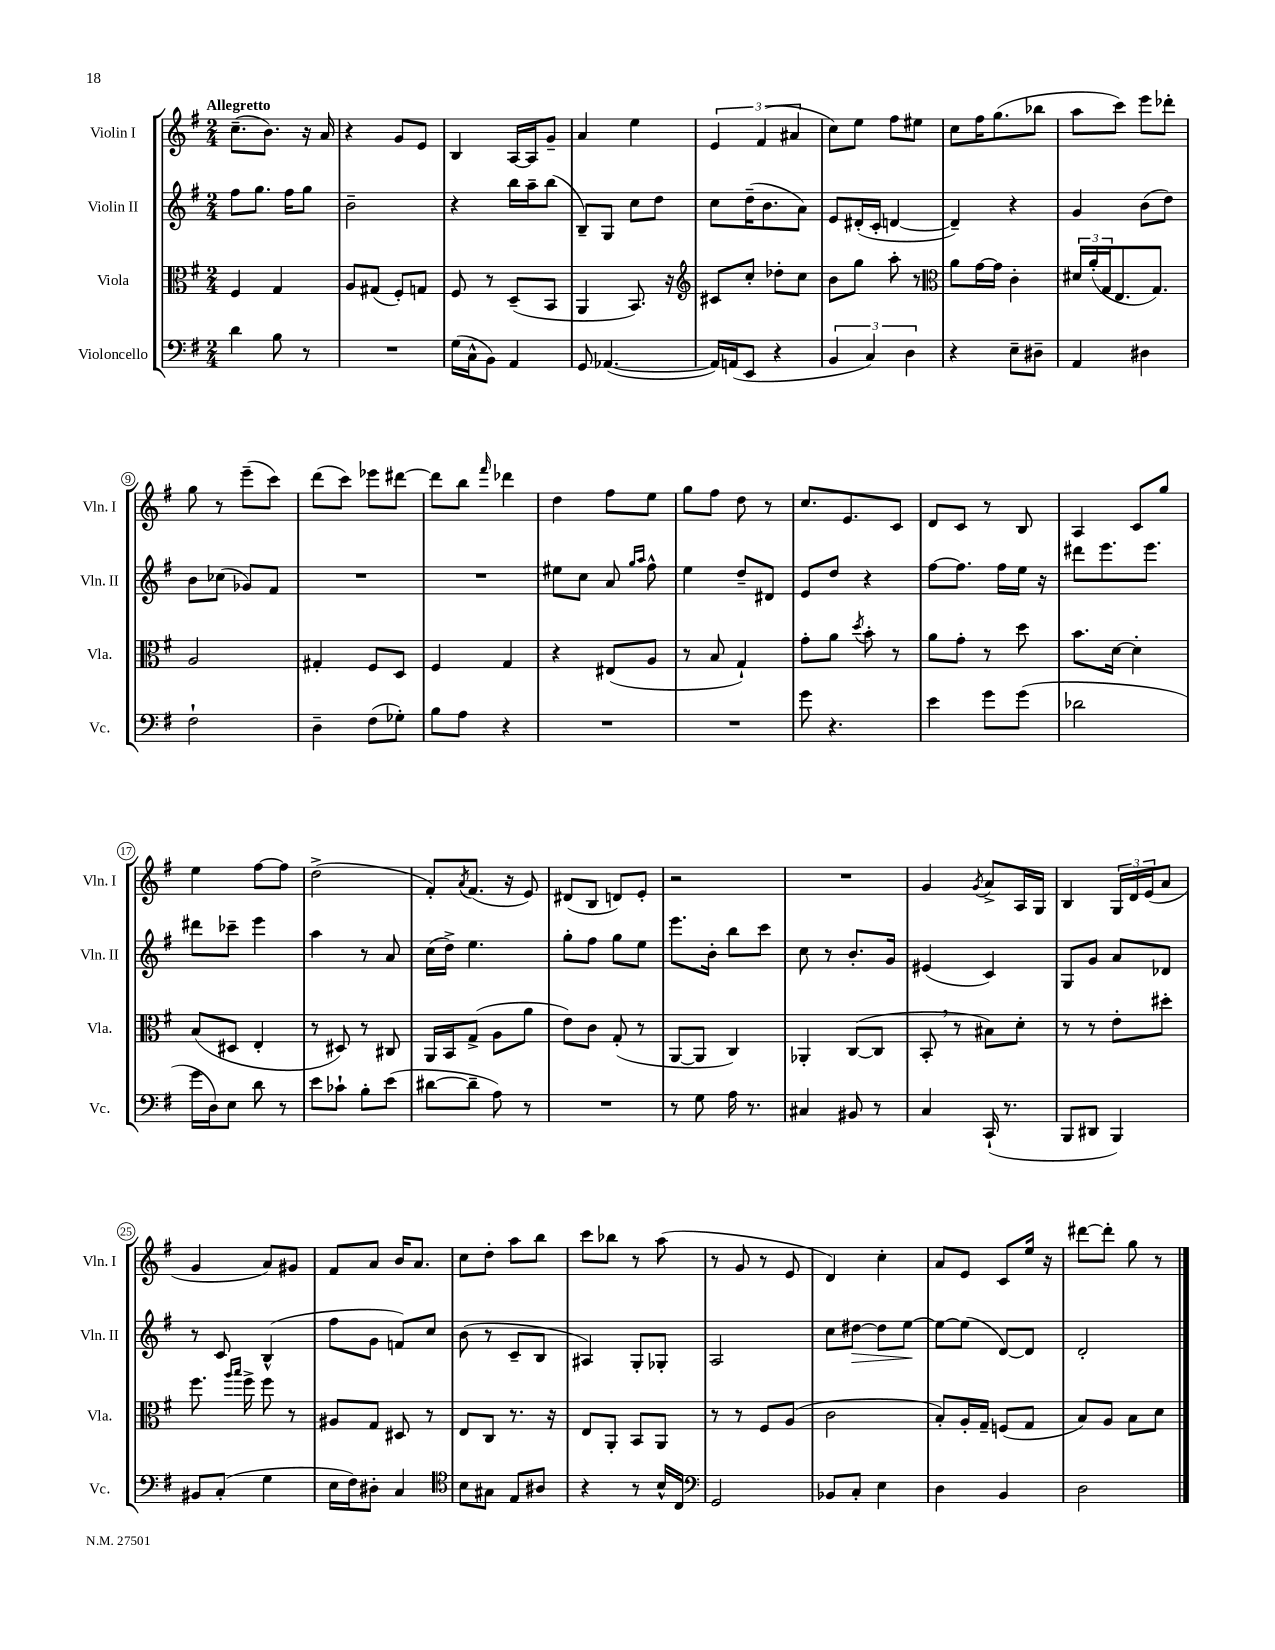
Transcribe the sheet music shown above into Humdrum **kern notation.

**kern	**kern	**kern	**kern
*staff4	*staff3	*staff2	*staff1
*clefF4	*clefC3	*clefG2	*clefG2
*k[f#]	*k[f#]	*k[f#]	*k[f#]
*M2/4	*M2/4	*M2/4	*M2/4
4d	4F#	8ff#	(8.cc~
.	.	8.gg	.
.	.	.	8.b)
8B	4G	.	.
.	.	16ff#	.
8r	.	8gg	16r
.	.	.	16a
=	=	=	=
2r	8A	2b~	4r
.	(8G#	.	.
.	8F#')	.	8g
.	8G	.	8e
=	=	=	=
(16G	8F#	4r	4B
16C^^	.	.	.
8BB)	8r	.	.
4AA	(8D~	16bb	[16A
.	.	16aa~	16A]
.	8BB	(8bb	8g~
=	=	=	=
8GG	4AA	8B~)	4a
([4.AA-	.	8G	.
.	8.BB)	8cc	4ee
.	.	8dd	.
.	16r	.	.
=	=	=	=
*	*clefG2	*	*
16AA-])	8c#	8cc	6e
(16AA	.	.	.
8EE	8cc'	(16dd~	.
.	.	.	(6f#
.	.	8.b	.
4r	8dd-'	.	.
.	.	.	6a#
.	8cc	8a)	.
=	=	=	=
6BB	8b	8e	8cc)
.	8gg	(16d#'	8ee
6C)	.	.	.
.	.	16c'	.
.	8aa'	[4d	8ff#
6D	.	.	.
.	8r	.	8ee#
=	=	=	=
*	*clefC3	*	*
4r	8a	4d~])	8cc
.	[16g	.	16ff#
.	16g]	.	(8.gg
8E~	4c'	4r	.
8D#~	.	.	8bb-
=	=	=	=
4AA	24d#	4g	8aa
.	(24a'	.	.
.	24G	.	.
.	8.E	.	8ccc)
4D#	.	(8b	8eee
.	8.G)	.	.
.	.	8dd)	8ddd-'
=	=	=	=
2F#`	2A	8b	8gg
.	.	(8cc-	8r
.	.	8g-)	(8eee~
.	.	8f#	8ccc)
=	=	=	=
4D~	4G#'	2r	(8ddd
.	.	.	8ccc)
(8F#	8F#	.	8eee-
8G-')	8D	.	[8ddd#
=	=	=	=
8B	4F#	2r	8ddd#]
8A	.	.	8bb
.	.	.	16qqfff#
4r	4G	.	4ddd-
=	=	=	=
2r	4r	8ee#	4dd
.	.	8cc	.
.	(8E#	8a	8ff#
.	.	16qqgg	.
.	.	16qqaa	.
.	8A	8ff#^^	8ee
=	=	=	=
2r	8r	4ee	8gg
.	8B	.	8ff#
.	4G`)	8dd~	8dd
.	.	8d#	8r
=	=	=	=
8g	8g'	8e	8.cc
4.r	8a	8dd	.
.	.	.	8.e
.	8qdd	.	.
.	8b'	4r	.
.	8r	.	8c
=	=	=	=
4e	8a	[8ff#	8d
.	8g'	8.ff#]	8c
8g	8r	.	8r
.	.	16ff#	.
(8g	8dd	16ee	8B
.	.	16r	.
=	=	=	=
2d-	8.b	8ddd#	4A
.	.	8.eee	.
.	[16d	.	.
.	4d']	.	8c
.	.	8.eee	.
.	.	.	8gg
=	=	=	=
16g	(8B	8ddd#	4ee
16D)	.	.	.
8E	8D#	8ccc-~	.
8d	4E'	4eee	[8ff#
8r	.	.	8ff#]
=	=	=	=
8e	8r	4aa	(2dd^
8c-`	8D#)	.	.
8B'	8r	8r	.
(8e	8C#	8a	.
=	=	=	=
[8d#	16AA	(16cc	8f#')
.	16BB	16dd^)	.
.	.	.	8qa
8d#~]	(8G^	4.ee	(8.f#
8A)	8A	.	.
.	.	.	16r
8r	8a	.	8e)
=	=	=	=
2r	8e)	8gg'	(8d#
.	8c	8ff#	8B
.	(8G'	8gg	8d)
.	8r	8ee	8e'
=	=	=	=
8r	[8AA	8.eee	2r
8G	8AA]	.	.
.	.	16b'	.
16A	4C)	8bb	.
8.r	.	.	.
.	.	8ccc	.
=	=	=	=
4C#	4AA-'	8cc	2r
.	.	8r	.
8BB#	([8C	8.b'	.
8r	8C]	.	.
.	.	16g	.
=	=	=	=
4C	8BB'	(4e#	4g
.	8r	.	.
.	.	.	8qg
(16CC`	8B#)	4c)	8a^
8.r	.	.	.
.	8d'	.	16A
.	.	.	16G
=	=	=	=
8BBB	8r	8G	4B
8DD#	8r	8g	.
4BBB)	8e'	8a	24G
.	.	.	24d
.	.	.	(24e
.	8dd#'	8d-	8a
=	=	=	=
8BB#	8.ff#	8r	4g
(8C'	.	8c	.
.	16qqaa	.	.
.	16qqbb	.	.
.	16ff#^	.	.
4G	8ff#	(4B^^	8a)
.	8r	.	8g#
=	=	=	=
16E	8A#	8ff#	8f#
16F#)	.	.	.
8D#'	8G	8g	8a
4C	8D#	8f)	16b
.	.	.	8.a
.	8r	8cc	.
=	=	=	=
*clefC4	*	*	*
8B	8E	(8b	8cc
8G#	8C	8r	8dd'
8E	8.r	8c~	8aa
8A#	.	8B	8bb
.	16r	.	.
=	=	=	=
4r	8E	4A#)	8ccc
.	8AA'	.	8bb-
8r	8BB	8G'	8r
16B^^	8AA	8G-'	(8aa
16C	.	.	.
=	=	=	=
*clefF4	*	*	*
2GG	8r	2A	8r
.	8r	.	8g
.	8F#	.	8r
.	(8A	.	8e
=	=	=	=
8BB-	2c	8cc	4d)
8C'	.	[8dd#	.
4E	.	8dd#]	4cc'
.	.	[8ee	.
=	=	=	=
4D	8B')	8ee_	8a
.	16A'	(8ee]	8e
.	16G~	.	.
4BB	(8F	[8d)	8c
.	8G	8d]	16ee
.	.	.	16r
=	=	=	=
2D	8B)	2d'	[8ddd#
.	8A	.	8ddd#']
.	8B	.	8gg
.	8d	.	8r
==	==	==	==
*-	*-	*-	*-
